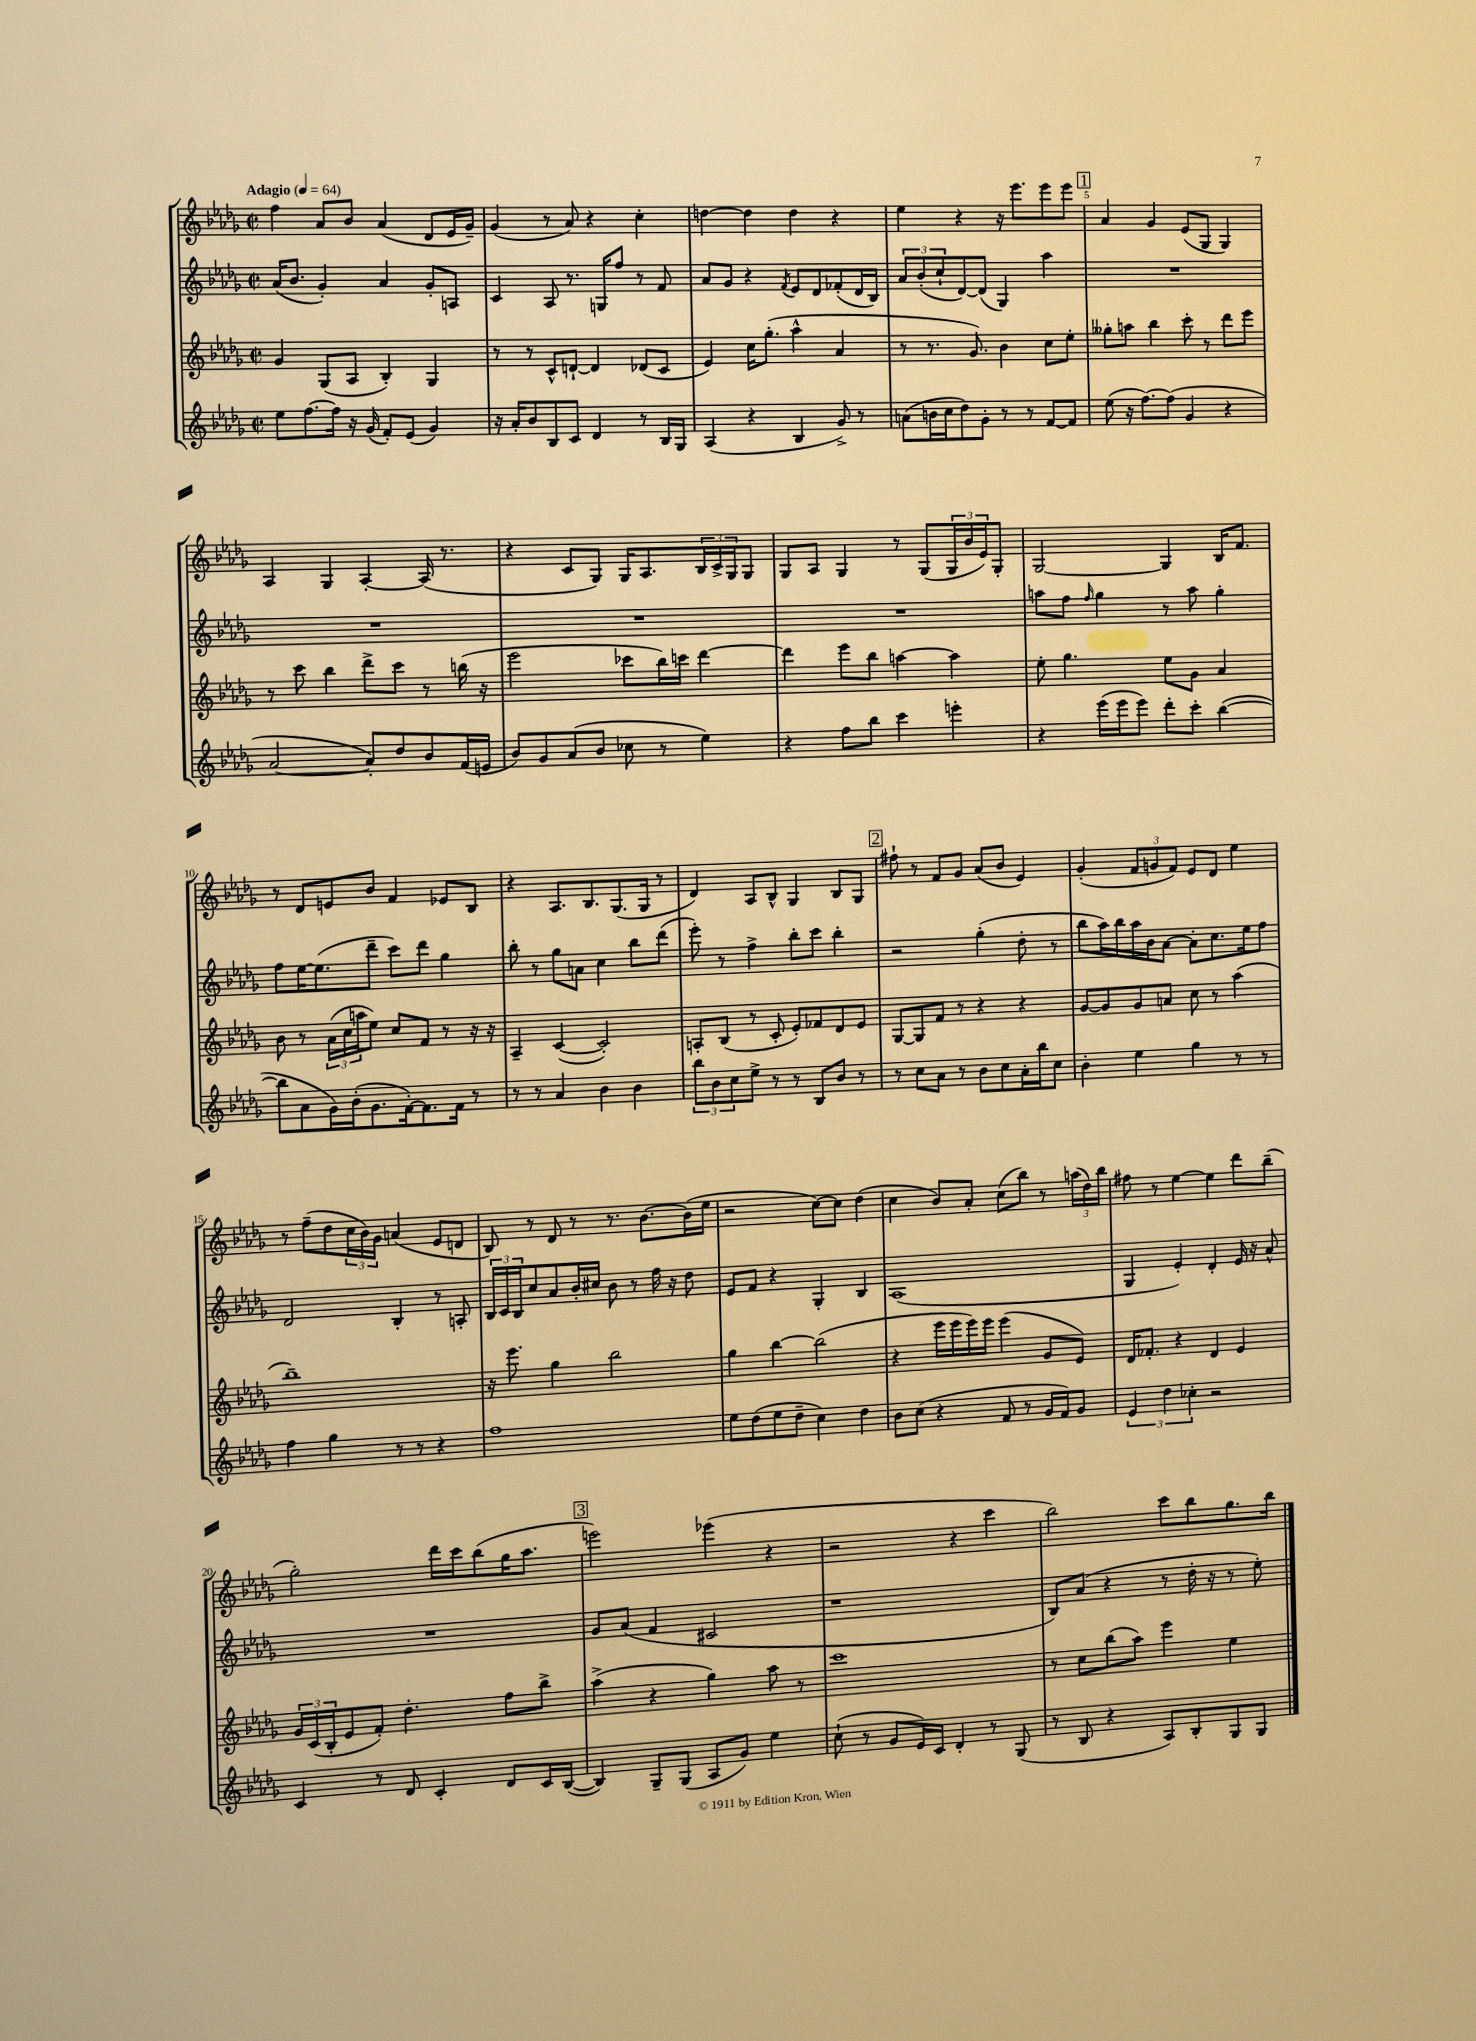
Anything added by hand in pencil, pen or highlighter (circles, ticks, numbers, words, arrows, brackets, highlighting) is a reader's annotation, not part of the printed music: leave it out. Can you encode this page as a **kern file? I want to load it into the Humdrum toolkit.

**kern	**kern	**kern	**kern
*staff4	*staff3	*staff2	*staff1
*clefG2	*clefG2	*clefG2	*clefG2
*k[b-e-a-d-g-]	*k[b-e-a-d-g-]	*k[b-e-a-d-g-]	*k[b-e-a-d-g-]
*M2/2	*M2/2	*M2/2	*M2/2
*met(c|)	*met(c|)	*met(c|)	*met(c|)
*MM64	*MM64	*MM64	*MM64
8ee-	4g-	(16a-	4ff
.	.	8.b-	.
[8.ff	.	.	.
.	(8G-	4g-')	8a-
16ff]	.	.	.
16r	8A-	.	8b-
(16g-	.	.	.
8f')	4B-')	4a-	(4a-
(8e-	.	.	.
4g-)	4G-	8g-'	8d-
.	.	8A	16e-
.	.	.	16g-~)
=	=	=	=
16r	8r	4c	(4g-
16a-'	.	.	.
8b-	8r	.	.
8B-	8c^^	8A-	8r
8c	[8d`	8.r	8a-)
4d-	4d]	.	4r
.	.	16G	.
.	.	8ff	.
8r	(8d-	8r	4cc'
16B-	8c	8f	.
16G-	.	.	.
=	=	=	=
(4A-	4e-)	8a-	[4dd
.	.	8g-	.
4r	16cc	4r	4dd]
.	(8.gg-'	.	.
.	.	8qf	.
4B-	4aa-^^	8e-	4dd
.	.	8d-	.
8g-^)	4a-	(8f-'	4r
8r	.	16d-	.
.	.	16B-)	.
=	=	=	=
(8a	8r	12a-	4ee-
.	.	(12b-'	.
16b	8.r	.	.
.	.	12cc`	.
16cc	.	.	.
8dd-)	.	[8d-)	4r
.	8.g-)	.	.
8g-'	.	(8d-]	.
8r	4b-	4G-)	16r
.	.	.	8.eee-
8r	.	.	.
[8f	8cc	4aa-	8eee-
8f]	8ee-'	.	8eee-
=	=	=	=
(8ee-	8gg--'	1r	4a-
16r	8aa	.	.
[8.ff)	.	.	.
.	4bb-	.	4g-
(8ff]	.	.	.
4g-	8ccc'	.	(8e-
.	8r	.	8G-
4r	8ddd-	.	4G-)
.	8eee-	.	.
=	=	=	=
[2a-	8r	1r	4A-
.	8ccc	.	.
.	4bb-	.	4G-
8a-'])	8ddd-^	.	[4A-'
8dd-	8ccc	.	.
8b-	8r	.	(16A-]
.	.	.	8.r
(16f	(16bb	.	.
16e	16r	.	.
=	=	=	=
8b-)	2eee-	1r	4r
8g-	.	.	.
(8a-	.	.	8c
8b-	.	.	8G-)
8cc-	8ccc-	.	16G-
.	.	.	8.A-
8r	16bb-)	.	.
.	16ccc	.	.
4ee-)	[4ddd-	.	24B-
.	.	.	24c^
.	.	.	24G-
.	.	.	8G-
=	=	=	=
4r	4ddd-]	1r	8G-
.	.	.	8A-
8ff	8eee-	.	4G-
8bb-	8bb-	.	.
4ccc	[4aa	.	8r
.	.	.	(8G-
4eee'	4aa]	.	24G-
.	.	.	24b-
.	.	.	24e-)
.	.	.	8G-'
=	=	=	=
4r	8ee-'	8aa	[2G-
.	4.gg-	8ff	.
.	.	16qqff	.
(16eee-	.	4gg-	.
16eee-	.	.	.
8eee-)	.	.	.
8ddd-'	8ee-	8r	4G-]
8ccc'	8g-	8aa	.
([4bb-	4a-	4gg-'	16B-
.	.	.	8.f
=	=	=	=
8bb-]	8b-	8ff	8r
8a-	8r	[16ee-	8d-
.	.	(8.ee-]	.
16g-)	(24a-	.	8e
.	24cc	.	.
(16b-'	.	.	.
.	24aa	.	.
8.g-	8ee-)	8ddd-~	8b-
.	8cc	8ccc)	4f
[16f')	.	.	.
8.f]	8f	8ddd-	.
.	8r	4gg-	8e-
16f	.	.	.
8r	16r	.	8B-
.	16r	.	.
=	=	=	=
8r	4A-~	8bb-'	4r
8r	.	8r	.
4a-	([4c	8gg-	8.A-
.	.	8a	.
.	.	.	8.B-
4b-	2c'])	4cc	.
.	.	.	(8.G-
4b-	.	8bb-	.
.	.	.	16G-
.	.	(8ddd-	8r
=	=	=	=
12bb-	8A'	8eee-')	4d-)
12b-	.	.	.
.	(8B-	8r	.
12cc	.	.	.
8ee-^	8r	4ff^	8A-
8r	8c'	.	8B-^^
8r	8e-')	8bb-'	4G-
8B-	8f-	8ccc	.
8b-	8d-	4bb-'	8B-
8r	8e-	.	8G-
=	=	=	=
8r	[8G-	2r	8ff#`
8cc	8G-]	.	8r
8a-	8f	.	8f
8r	8r	.	8g-
8b-	4r	(4gg-'	(8a-
8cc	.	.	8b-
16a-'	4r	8dd-'	4e-)
16bb-	.	.	.
8cc	.	8r	.
=	=	=	=
4b-'	[8g-	8bb-	(4g-'
.	8g-]	16aa-)	.
.	.	16bb-	.
4ee-	8g-	16aa-	12f
.	.	16b-	.
.	.	.	12g
.	8a	[8a-	.
.	.	.	12f)
4gg-	8cc	8a-']	8e-
.	8r	8.cc	8d-
8r	(4aa-	.	4ee-
.	.	16ee-	.
8r	.	8ff	.
=	=	=	=
4ff	1bb-~)	2d-	8r
.	.	.	(8ff~
4gg-	.	.	8dd-
.	.	.	24cc
.	.	.	24b-)
.	.	.	24g-
8r	.	4B-'	(4a
8r	.	.	.
4r	.	8r	8e-
.	.	8A'	8d
=	=	=	=
1ff	16r	24B-	8B-)
.	.	24c	.
.	8.eee-	.	.
.	.	24B-	.
.	.	8cc	8r
.	4gg-	8a-	8d-
.	.	16b-'	8r
.	.	16cc#	.
.	2bb-	8b-	8.r
.	.	8r	.
.	.	.	[8.b-
.	.	16ff	.
.	.	16r	.
.	.	8dd-	(16b-]
.	.	.	16ee-
=	=	=	=
8ee-	4gg-	8e-	2r
(8dd-	.	8f	.
8ee-	[4bb-	4r	.
8dd-~	.	.	.
4cc)	(2bb-]	4G-'	[8cc)
.	.	.	8cc]
4dd-	.	4B-	(4dd-
=	=	=	=
8b-	4r	(1A-	4cc
(8cc	.	.	.
4r	16eee-	.	8b-)
.	16eee-	.	.
.	16eee-)	.	8a-'
.	16eee-	.	.
8f	(4eee-	.	(8cc
8r	.	.	8bb-)
16g-	8g-	.	8r
16f)	.	.	.
8g-	8e-)	.	(24aa
.	.	.	24dd-)
.	.	.	24bb-
=	=	=	=
6e-	16d-	4G-	8ff#
.	8.f-'	.	.
.	.	.	8r
6dd-	.	.	.
.	4r	4e-')	[4ee-
6cc-'	.	.	.
2r	4d-	4d-'	4ee-]
.	4e-	16e-	8ddd-
.	.	16r	.
.	.	8a-^^	(8bb-~
=	=	=	=
4c	24g-	1r	2gg-')
.	(24c	.	.
.	24B-'	.	.
.	8e-	.	.
8r	8f')	.	.
8d-	4.dd-'	.	.
4c'	.	.	16ddd-
.	.	.	16ccc
.	.	.	(8bb-
8d-	8ff	.	16gg-
.	.	.	8.aa-
16c	8bb-^	.	.
([16B-	.	.	.
=	=	=	=
4B-])	(4aa-^	8g-	2eee)
.	.	(8a-	.
8G-~	4r	4f	.
(8G-	.	.	.
8A-	4gg-)	2c#	(4eee-
8g-)	.	.	.
4ee-	8aa-	.	4r
.	8r	.	.
=	=	=	=
(8cc`	1ccc	1r	2r
8r	.	.	.
8g-	.	.	.
16e-)	.	.	.
16c	.	.	.
4d-'	.	.	4r
8r	.	.	4ccc
(8G-	.	.	.
=	=	=	=
8r	8r	8B-)	2bb-)
8B-	8cc	(8a-	.
4r	(8bb-	4r	.
.	8aa-)	.	.
8A-)	4eee-	8r	8ccc
8B-'	.	16dd-'	8bb-
.	.	16r	.
8G-	4ee-	8r	8.gg-
8G-	.	8ee-')	.
.	.	.	16bb-
==	==	==	==
*-	*-	*-	*-
